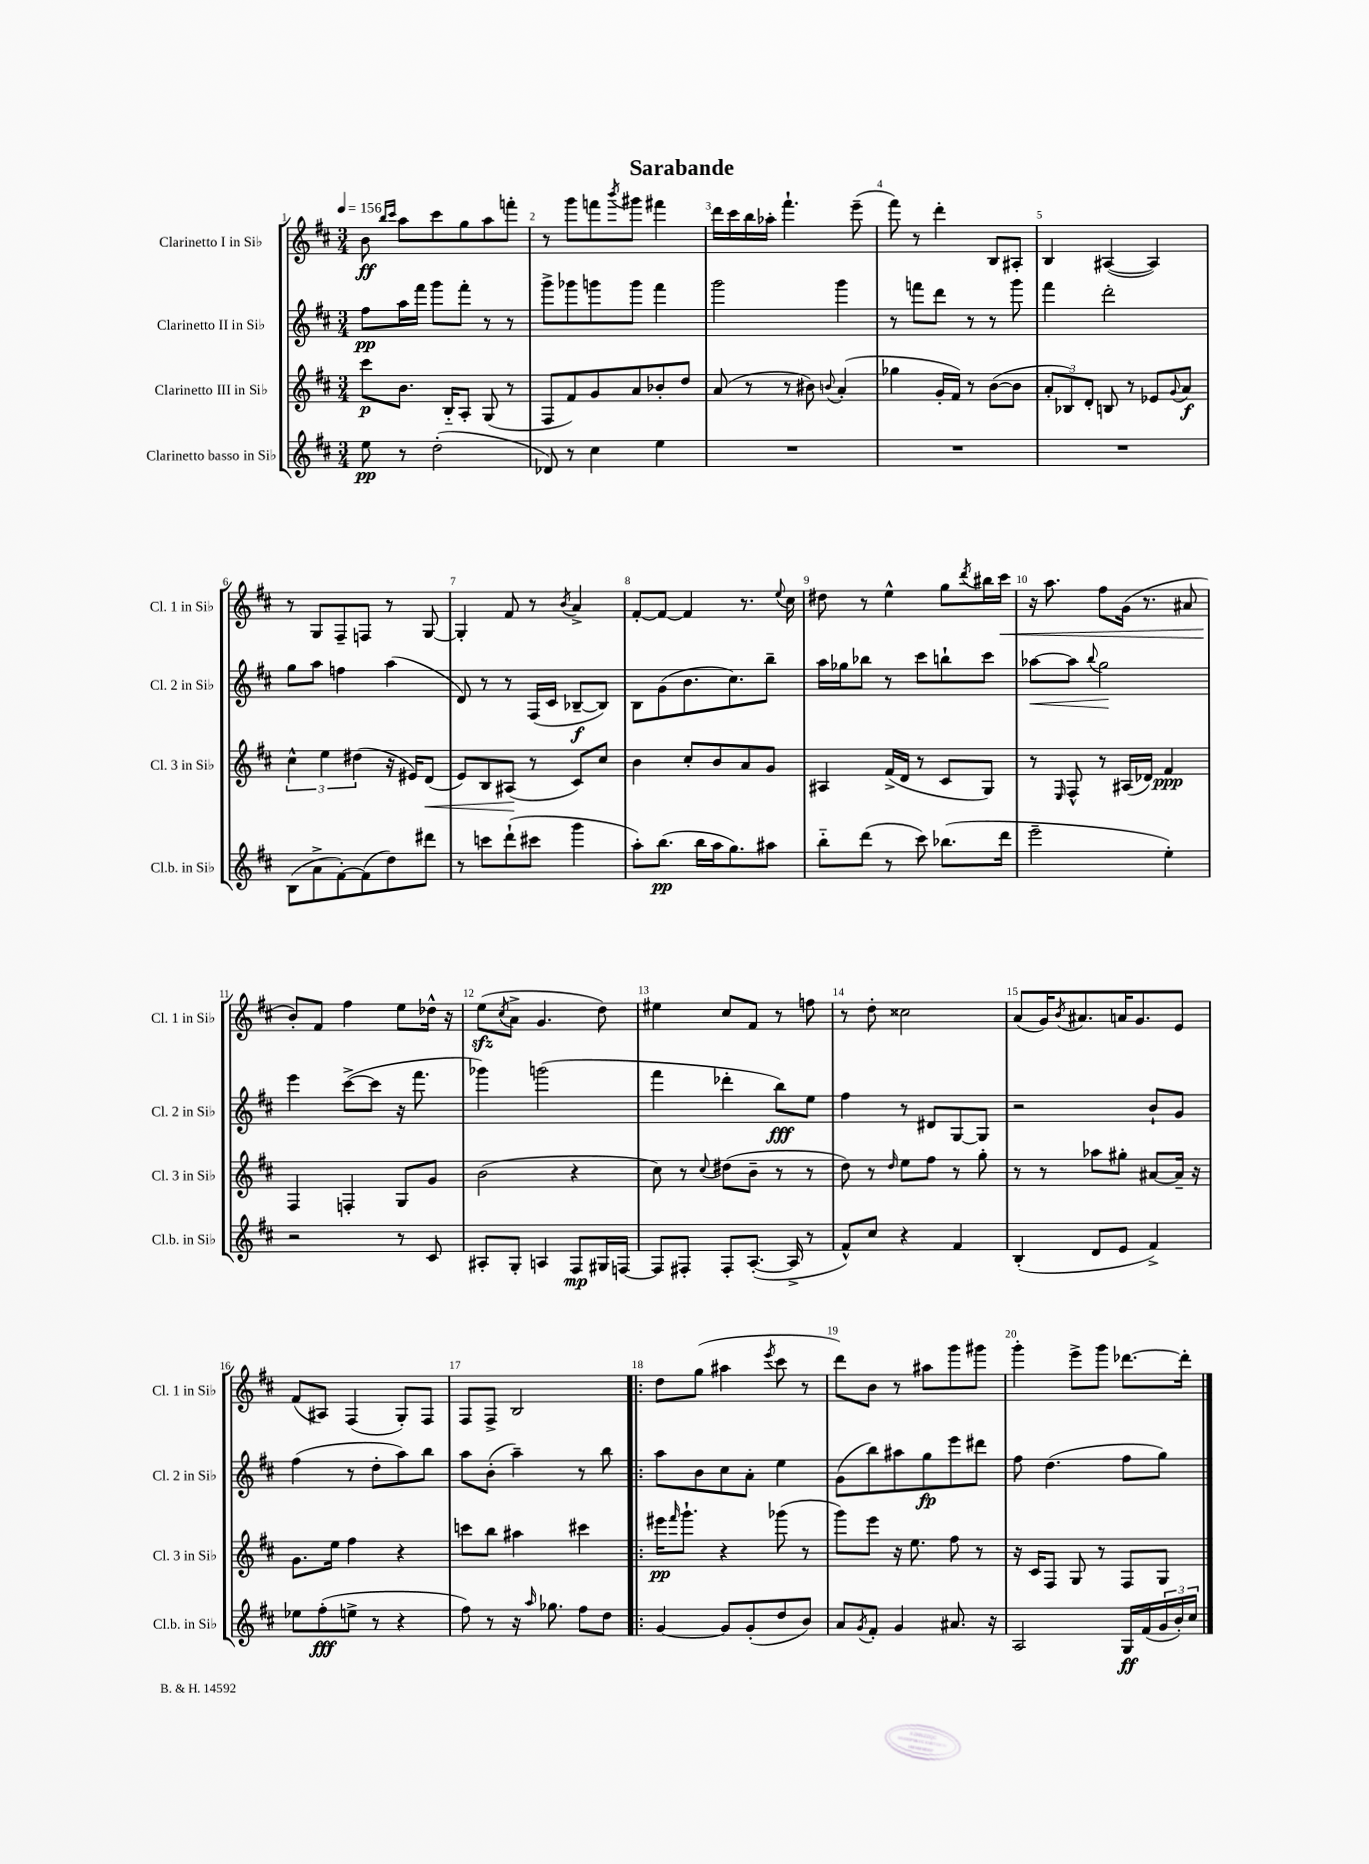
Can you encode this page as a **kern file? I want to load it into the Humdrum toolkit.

**kern	**kern	**kern	**kern
*staff4	*staff3	*staff2	*staff1
*clefG2	*clefG2	*clefG2	*clefG2
*k[f#c#]	*k[f#c#]	*k[f#c#]	*k[f#c#]
*M3/4	*M3/4	*M3/4	*M3/4
*MM156	*MM156	*MM156	*MM156
8ee	8ccc#	8ff#	8b
.	.	.	16qqbb
.	.	.	16qqccc#
8r	8.b	16aa	8aa
.	.	16fff#	.
(2dd'	.	8ggg	8ccc#
.	16B'~	.	.
.	8A'	8fff#'	8gg
.	(8G	8r	8aa
.	8r	8r	8fff'
=	=	=	=
8d-)	8F#	8ggg^	8r
8r	8f#)	8ggg-	8ggg
4cc#	8g	8ggg	8fff
.	.	.	8qbbb
.	8a	8ggg	8ggg#
4ee	8b-'	4fff#	4fff#
.	8dd	.	.
=	=	=	=
2.r	(8a	2ggg	16ddd
.	.	.	16ccc#
.	8r	.	16bb
.	.	.	16aa-'
.	8r	.	4.fff#`
.	8b#)	.	.
.	8qqb	.	.
.	(4a'	4ggg	.
.	.	.	(8eee~
=	=	=	=
2.r	4gg-	8r	8fff#)
.	.	8fff	8r
.	16g'	8ddd	4ddd'
.	16f#)	.	.
.	8r	8r	.
.	([8b	8r	8B
.	8b]	8ggg	8A#'
=	=	=	=
2.r	12a'	4fff#	4B
.	12B-)	.	.
.	12d'	.	.
.	8B	2ddd'	([4A#
.	8r	.	.
.	8e-	.	4A#])
.	8qqg	.	.
.	8a	.	.
=	=	=	=
(8B	6cc#^^	8gg	8r
8a^	.	8aa	8G
.	6ee	.	.
[8f#')	.	4ff	8F#~
.	(6dd#	.	.
(8f#]	.	.	8F
8dd)	16r	(4aa	8r
.	16e#)	.	.
8ddd#	(8d	.	[8G
=	=	=	=
8r	8e)	8d)	4G']
8ccc	8B	8r	.
(8ddd`	(8A#	8r	8f#
8ccc#	8r	(16F#	8r
.	.	16c#	.
.	.	.	8qb
4ggg	8c#)	[8B-~	4a^
.	8cc#	8B-])	.
=	=	=	=
8aa')	4b	8B	[8f#'
(8.bb	.	(8g	8f#_
.	8cc#'	8.b	4f#]
16bb	.	.	.
16aa	8b	.	.
8.gg)	.	8.cc#)	.
.	8a	.	8.r
8aa#	8g	8bb~	.
.	.	.	8qqee
.	.	.	16cc#
=	=	=	=
8bb'~	4A#	16aa	8dd#
.	.	16gg-	.
(8ddd	.	8bb-	8r
8r	(16f#^	8r	4ee^^
.	16d	.	.
8ccc#)	8r	8ccc#	.
(8.bb-	8c#	8bb`	8gg
.	.	.	8qddd
.	8G)	8ccc#	16bb#
16ddd	.	.	16ccc#
=	=	=	=
2eee~	8r	[8aa-	16r
.	.	.	8.aa
.	16qqE	.	.
.	8F#^^	8aa-]	.
.	.	8qqbb	.
.	8r	2gg	8ff#
.	(16A#	.	(16g
.	16d-)	.	8.r
4ee')	4f#	.	.
.	.	.	8a#
=	=	=	=
2r	4F#	4eee	8b')
.	.	.	8f#
.	4F'	([8ccc#^	4ff#
.	.	8ccc#]	.
8r	8G	16r	8ee
.	.	8.fff#	.
8c#	8g	.	16dd-^^
.	.	.	16r
=	=	=	=
8A#'	(2b	4ggg-)	(8ee
.	.	.	8qcc#
8G'	.	.	8a^
4A	.	(2ggg	4.g
8F#	4r	.	.
16G#	.	.	8dd)
[16F	.	.	.
=	=	=	=
8F]	8cc#)	4fff#	4ee#
8F#'	8r	.	.
.	8qqcc#	.	.
8F#'	(8dd#	4ddd-'	8cc#
([8.A'	8b~	.	8f#
.	8r	8bb)	8r
16A^]	.	.	.
8r	8r	8ee	8ff
=	=	=	=
8f#^^)	8dd)	4ff#	8r
8cc#	8r	.	8dd'
.	16qqdd	.	.
4r	8ee	8r	2cc##
.	8ff#	8d#	.
4f#	8r	[8G	.
.	8gg'	8G]	.
=	=	=	=
(4B'	8r	2r	(8a
.	8r	.	16g)
.	.	.	8qb
.	.	.	8.a#
8d	8aa-	.	.
8e	8gg#'	.	16a
.	.	.	8.g
4f#^)	[8a#	8b`	.
.	16a#~]	8g	8e
.	16r	.	.
=	=	=	=
8ee-	8.g	(4ff#	(8f#
(8ff#'	.	.	8A#)
.	16ee	.	.
8ee^	4ff#	8r	(4F#
8r	.	8dd'	.
4r	4r	8aa)	8G')
.	.	8bb	8F#
=	=	=	=
8ff#)	8ccc	8aa	8F#
8r	8bb	(8b'	8F#^
16r	4aa#	4aa~)	2B
16qqaa	.	.	.
8.gg-	.	.	.
8ff#	4ccc#	8r	.
8dd	.	8bb	.
=!|:	=!|:	=!|:	=!|:
[4g	16eee#	8aa	8dd
.	16qqfff#	.	.
.	8.ggg`	.	.
.	.	8b	(8gg
8g]	4r	8cc#	4aa#
(8g'	.	8a'	.
.	.	.	8qeee
8dd	(8ggg-	4ee	8ccc#
8b)	8r	.	8r
=	=	=	=
8a	8ggg)	(8g	8ddd)
8qg	.	.	.
8f#'	8eee	8bb)	8b
4g	16r	8aa#	8r
.	8.ee	.	.
.	.	8gg	8aa#
8.a#	8ff#	8eee	8ggg
.	8r	8ddd#	8ggg#
16r	.	.	.
=	=	=	=
2A	16r	8ff#	4ggg'
.	16c#	.	.
.	8F#	(4.dd	.
.	8G	.	8eee^
.	8r	.	8ggg
16G	8F#	8ff#	[8.ddd-
(16f#	.	.	.
24g	8G	8gg)	.
24b')	.	.	.
.	.	.	16ddd-']
24cc#	.	.	.
==	==	==	==
*-	*-	*-	*-
